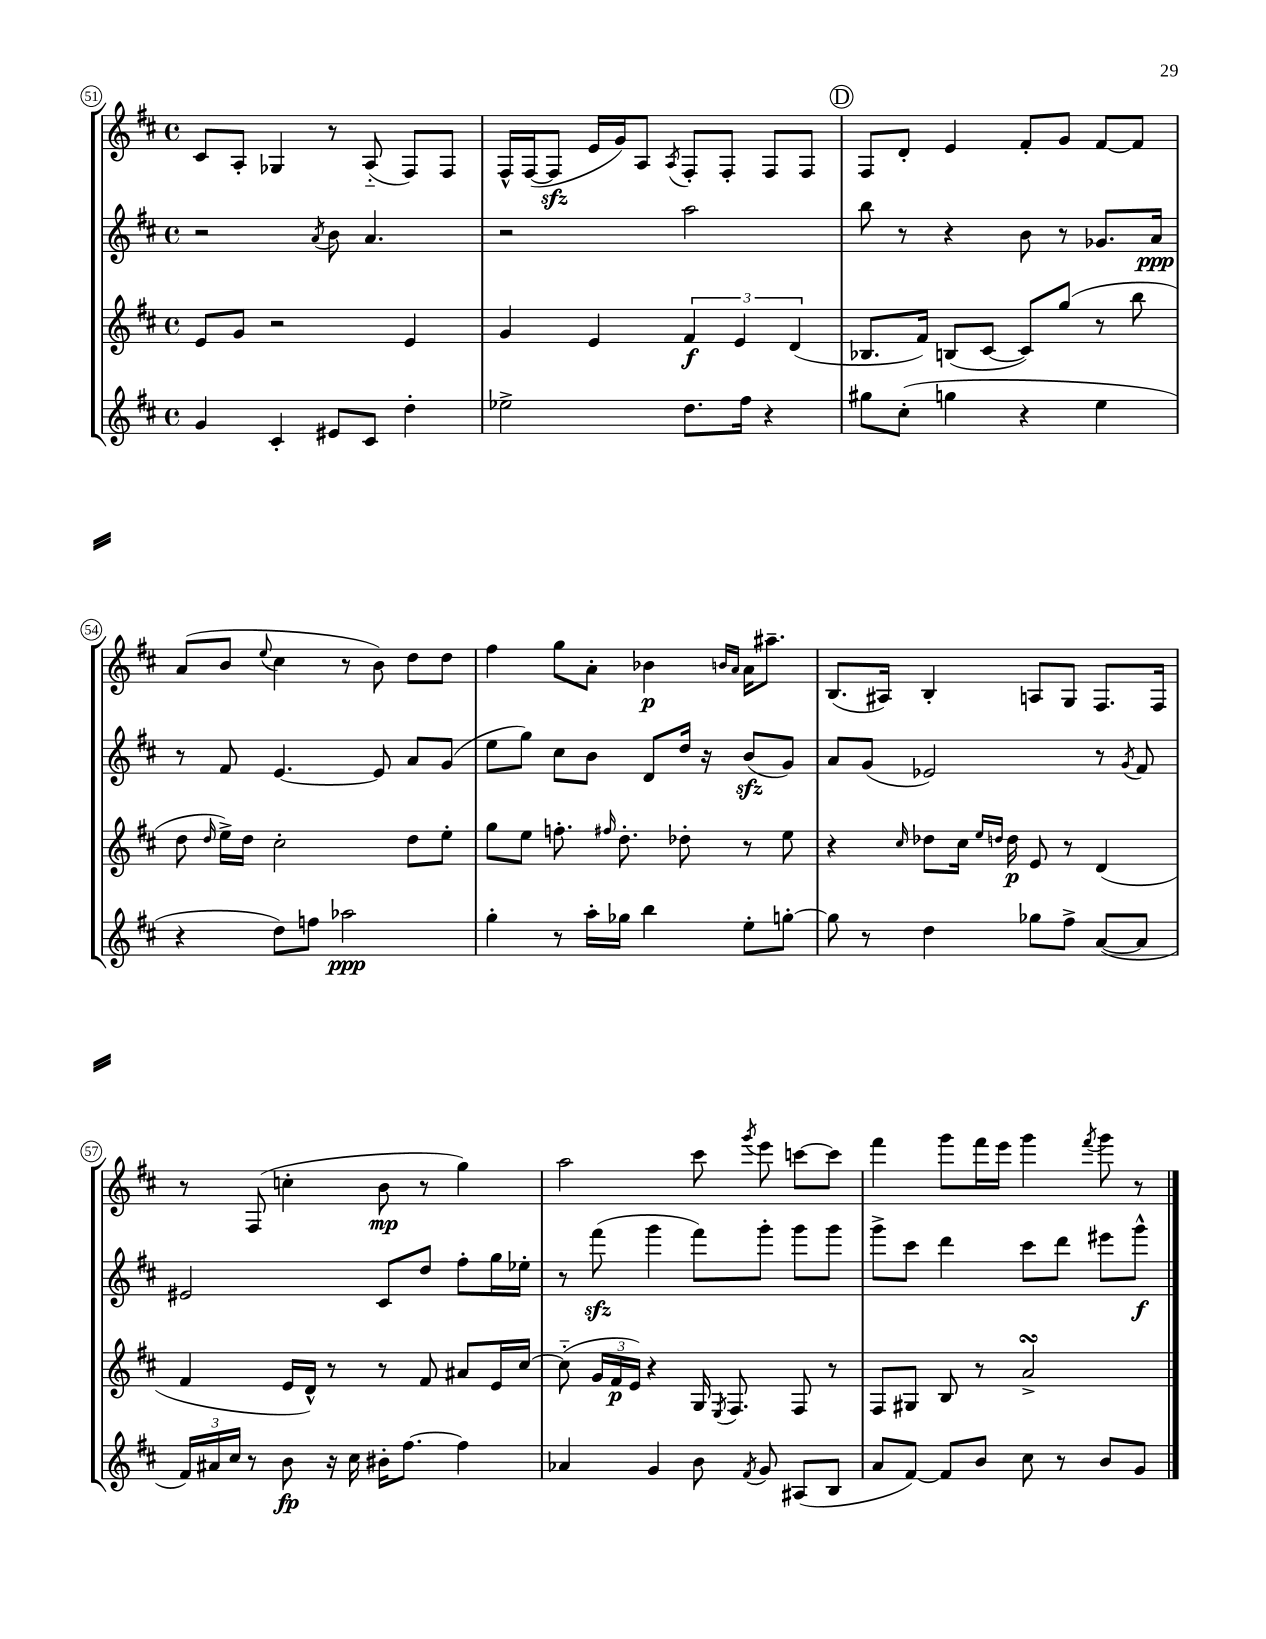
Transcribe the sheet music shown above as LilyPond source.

<<
\new StaffGroup <<
\new Staff = "s0" {
    \clef treble \key d \major \defaultTimeSignature \time 4/4
    \autoBeamOff cis'8[ a8]-. ges4 r8 a8-_( fis8[) fis8] |
    fis16[-^ fis16~( fis8]\sfz e'16[ g'16) a8] \acciaccatura { a8 } fis8[-. fis8]-. fis8[ fis8] |
    \mark \markup { \circle "D" } fis8[ d'8]-. e'4 fis'8[-. g'8] fis'8[~ fis'8] |
    a'8[( b'8] \appoggiatura { e''8 } cis''4 r8 b'8) d''8[ d''8] |
    fis''4 g''8[ a'8]-. bes'4\p \grace { b'16[ a'16] } a'16[ ais''8.]-- |
    b8.[( ais16]) b4-. a8[ g8] fis8.[ fis16] |
    r8 fis8( c''4-. b'8\mp r8 g''4) |
    a''2 cis'''8 \acciaccatura { g'''8 } e'''8 c'''8[~ c'''8] |
    fis'''4 g'''8[ fis'''16 e'''16] g'''4 \acciaccatura { fis'''8 } g'''8 r8 \bar "|." |
}
\new Staff = "s1" {
    \clef treble \key d \major \defaultTimeSignature \time 4/4
    \autoBeamOff r2 \acciaccatura { a'8 } b'8 a'4. |
    r2 a''2 |
    \mark \markup { \circle "D" } b''8 r8 r4 b'8 r8 ges'8.[ a'16]\ppp |
    r8 fis'8 e'4.~ e'8 a'8[ g'8]( |
    e''8[ g''8]) cis''8[ b'8] d'8[ d''16] r16 b'8[\sfz( g'8]) |
    a'8[ g'8]( ees'2) r8 \acciaccatura { g'8 } fis'8 |
    eis'2 cis'8[ d''8] fis''8[-. g''16 ees''16]-. |
    r8 fis'''8\sfz( g'''4 fis'''8[) g'''8]-. g'''8[ g'''8] |
    g'''8[-> cis'''8] d'''4 cis'''8[ d'''8] eis'''8[ g'''8]-^\f \bar "|." |
}
\new Staff = "s2" {
    \clef treble \key d \major \defaultTimeSignature \time 4/4
    \autoBeamOff e'8[ g'8] r2 e'4 |
    g'4 e'4 \tuplet 3/2 { fis'4\f e'4 d'4( } |
    \mark \markup { \circle "D" } bes8.[ fis'16]) b8[( cis'8]~ cis'8[) g''8]( r8 b''8 |
    d''8 \grace { d''16 } e''16[->) d''16] cis''2-. d''8[ e''8]-. |
    g''8[ e''8] f''8.-. \grace { fis''16 } d''8.-. des''8-. r8 e''8 |
    r4 \grace { cis''16 } des''8[ cis''16] \grace { e''16[ d''16] } d''16\p e'8 r8 d'4( |
    fis'4 e'16[ d'16]-^) r8 r8 fis'8 ais'8[ e'16 cis''16]~ |
    cis''8-_( \tuplet 3/2 { g'16[ fis'16\p e'16]) } r4 g16 \acciaccatura { e8 } fis8. fis8 r8 |
    fis8[ gis8] b8 r8 a'2->\turn \bar "|." |
}
\new Staff = "s3" {
    \clef treble \key d \major \defaultTimeSignature \time 4/4
    \autoBeamOff g'4 cis'4-. eis'8[ cis'8] d''4-. |
    ees''2-> d''8.[ fis''16] r4 |
    \mark \markup { \circle "D" } gis''8[ cis''8]-.( g''4 r4 e''4 |
    r4 d''8[) f''8] aes''2\ppp |
    g''4-. r8 a''16[-. ges''16] b''4 e''8[-. g''8]~-. |
    g''8 r8 d''4 ges''8[ fis''8]-> a'8[~( a'8] |
    \tuplet 3/2 { fis'16[) ais'16 cis''16] } r8 b'8\fp r16 cis''16 bis'16[-. fis''8.]~ fis''4 |
    aes'4 g'4 b'8 \acciaccatura { fis'8 } g'8 ais8[( b8] |
    a'8[ fis'8]~) fis'8[ b'8] cis''8 r8 b'8[ g'8] \bar "|." |
}
>>
>>
\layout { \context { \Score currentBarNumber = #51 \override BarNumber.stencil = #(make-stencil-circler 0.1 0.3 ly:text-interface::print) } }
